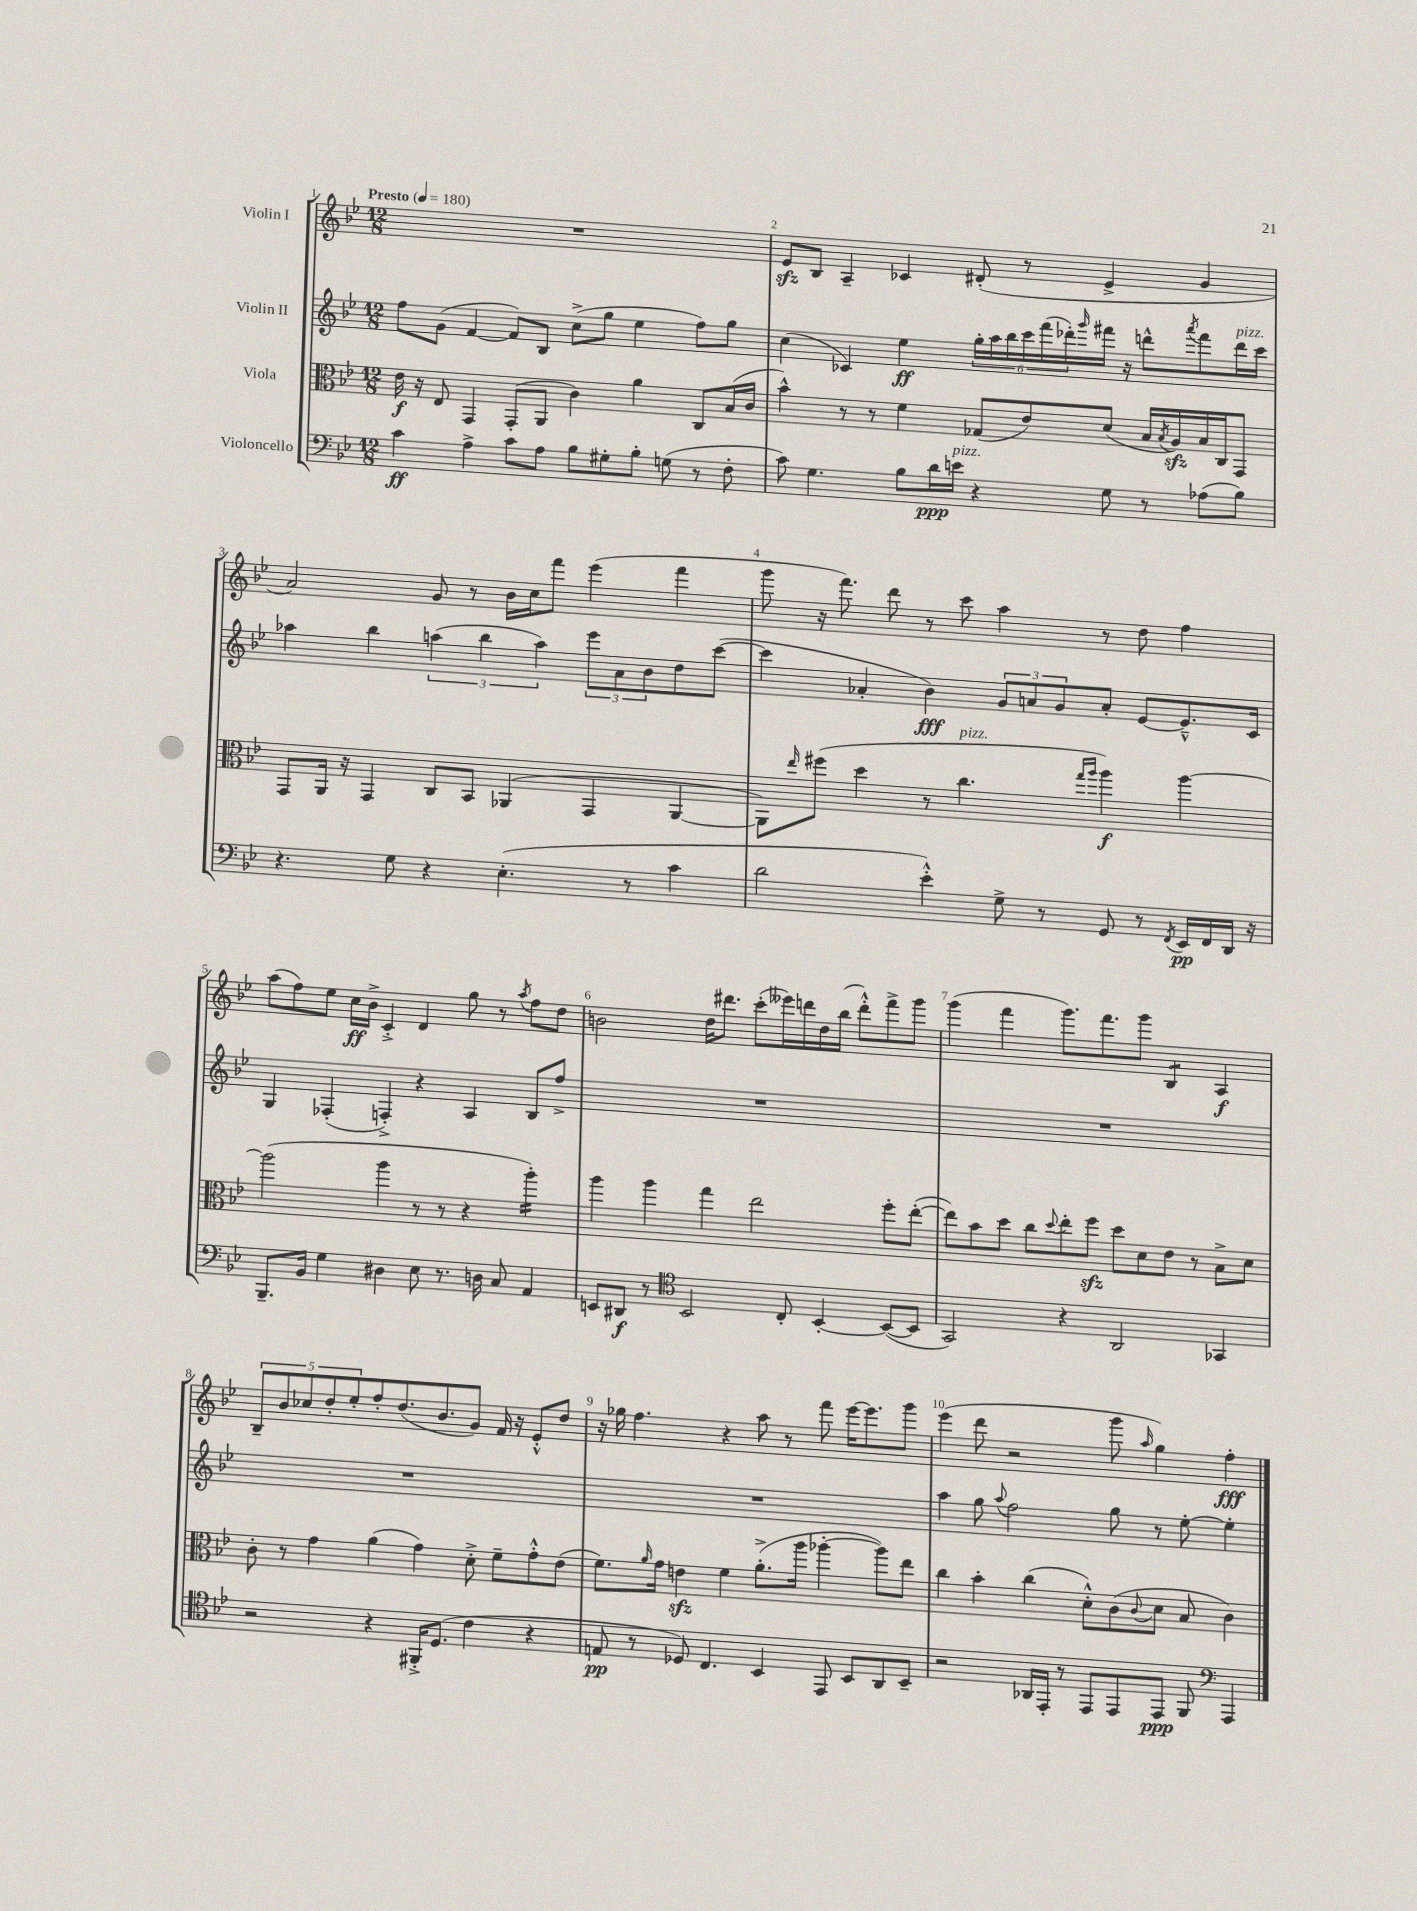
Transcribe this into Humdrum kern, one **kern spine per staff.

**kern	**kern	**kern	**kern
*staff4	*staff3	*staff2	*staff1
*clefF4	*clefC3	*clefG2	*clefG2
*k[b-e-]	*k[b-e-]	*k[b-e-]	*k[b-e-]
*M12/8	*M12/8	*M12/8	*M12/8
*MM180	*MM180	*MM180	*MM180
4c	16e-	8ff	1.r
.	16r	.	.
.	8E-	(8g	.
4A^	4GG	[4f	.
8c	(8GG'	8f])	.
8A	8AA	8B-	.
8B-	4c)	(8cc^	.
8G#'	.	8gg	.
8B-'	4a	4ee-	.
(8G	.	.	.
8r	8C	8ff)	.
8F'	(16B-	8gg	.
.	16c	.	.
=	=	=	=
8c)	4b-^^)	(4cc	8e-
4.G	.	.	8B-
.	8r	4c-)	4A~
.	8r	.	.
8B-	4f	4ee-	4c-
16d	.	.	.
16e	.	.	.
4r	(8G-	24gg'	(8d#'
.	.	24aa	.
.	.	24bb-	.
.	8e-)	24ccc	8r
.	.	(24fff	.
.	.	24ddd-')	.
.	.	16qqggg	.
8G	(8d	16fff#	4e-^
.	.	16r	.
8r	16B-	8ddd^^	.
.	8qB-	.	.
.	16A)	.	.
.	.	8qaaa	.
(8A-	16B-	8fff#	4g
.	16C	.	.
8B-)	8GG	16ddd	.
.	.	16ccc	.
=	=	=	=
4.r	8GG	4aa-	2a)
.	16AA	.	.
.	16r	.	.
.	4GG	4bb-	.
8G	.	.	.
4r	8C	(6aa	8g
.	8BB-	.	8r
.	.	6bb-	.
(4.E-'	(4AA-	.	16b-
.	.	.	16cc
.	.	6aa)	.
.	.	.	8fff
.	4GG	12eee-	(4eee-
.	.	12a	.
8r	.	.	.
.	.	12b-	.
4c	[4AA-	8dd	4fff
.	.	([8ccc	.
=	=	=	=
2d	8AA-])	4ccc]	8ggg
.	16qqee-	.	.
.	(8ff#	.	16r
.	.	.	8.fff)
.	4dd	4a-'	.
.	.	.	8ddd
4e-'^^)	8r	4b-)	8r
.	4.cc	.	8ccc
8G^	.	12g	4aa
.	.	12a	.
8r	.	.	.
.	.	12g	.
.	16qqgg	.	.
.	16qqaa	.	.
8GG	4aa)	8a'	8r
8r	.	[8e-	8dd
8qFF	.	.	.
16EE-	[4aa	8.e-~^^]	4ff
16FF	.	.	.
16DD	.	.	.
16r	.	16c	.
=	=	=	=
8.BBB-~	(2aa]	4G	(8aa
.	.	.	8ff)
16BB-	.	.	.
4G	.	(4F-'	8ee-
.	.	.	16cc
.	.	.	16b-^
4D#	4aa	4F'^)	4c'^
8E-	8r	4r	4d
8.r	8r	.	.
.	4r	4A	8gg
16D	.	.	.
8C	.	.	8r
.	.	.	8qaa
4AA	4aa')	8B-	8ff
.	.	8ff^	8dd
=	=	=	=
8EE	4aa	1.r	2b
8DD#	.	.	.
8r	4aa	.	.
*clefC4	*	*	*
2BB-	.	.	.
.	4gg	.	16dd
.	.	.	8.ddd#
.	2ee-	.	(8ccc'
8C'	.	.	16eee--)
.	.	.	16ddd
[4BB-'	.	.	16dd
.	.	.	(16bb-
.	.	.	8ddd'^^)
(8BB-_	8ff'	.	8fff^
8BB-]	([8ee-'	.	8ggg
=	=	=	=
2GG)	8ee-])	1.r	(4ggg
.	8b-	.	.
.	8dd	.	4fff
.	8cc	.	.
.	8qqdd	.	.
4r	8ee-'	.	8.ggg)
.	8ff	.	.
.	.	.	8.fff
2AA	8dd	.	.
.	8d	.	8ggg
.	8e-	.	4B-
.	8r	.	.
4GG-	8B-^	.	4A
.	8d	.	.
=	=	=	=
2r	8c'	1.r	10B-~
.	.	.	10b-
.	8r	.	.
.	.	.	10cc-
.	4g	.	.
.	.	.	10dd'
.	.	.	10ee-'
4r	(4a	.	8ff'
.	.	.	(8.dd
16FF#'^	4g)	.	.
(8.D	.	.	8.b-
4c	8d'^	.	8g)
.	8f~	.	16f
.	.	.	16r
4r	8g'^^	.	8e-'^^
.	(8e-	.	8dd
=	=	=	=
8E	8.f)	1.r	16r
.	.	.	16gg-
8r	.	.	4.ff
.	16qqa	.	.
.	16g	.	.
8D-)	4e	.	.
4.C	.	.	.
.	4f	.	4r
4BB-	(8.a'^	.	8aa
.	.	.	8r
.	16aa	.	.
8EE-	[4aa-'	.	8fff
8BB-	.	.	[16eee-
.	.	.	8.eee-]
8AA	8aa-])	.	.
8BB-~	8ee-	.	8ggg
=	=	=	=
2r	4cc	4aa	(4eee-
.	4b-'	8gg	8ddd
.	.	8qqaa	.
.	.	2ff	2r
16AA-	(4cc	.	.
16EE-'	.	.	.
8r	.	.	.
8EE-	8d'^^)	.	.
8EE-	(8c	8gg	8ggg
.	8qqc	.	16qqaa
8EE-	8d	8r	4gg)
8FF	8B-	[8ee-'	.
*clefF4	*	*	*
4AAA	4c)	4ee-']	4ff'
==	==	==	==
*-	*-	*-	*-
